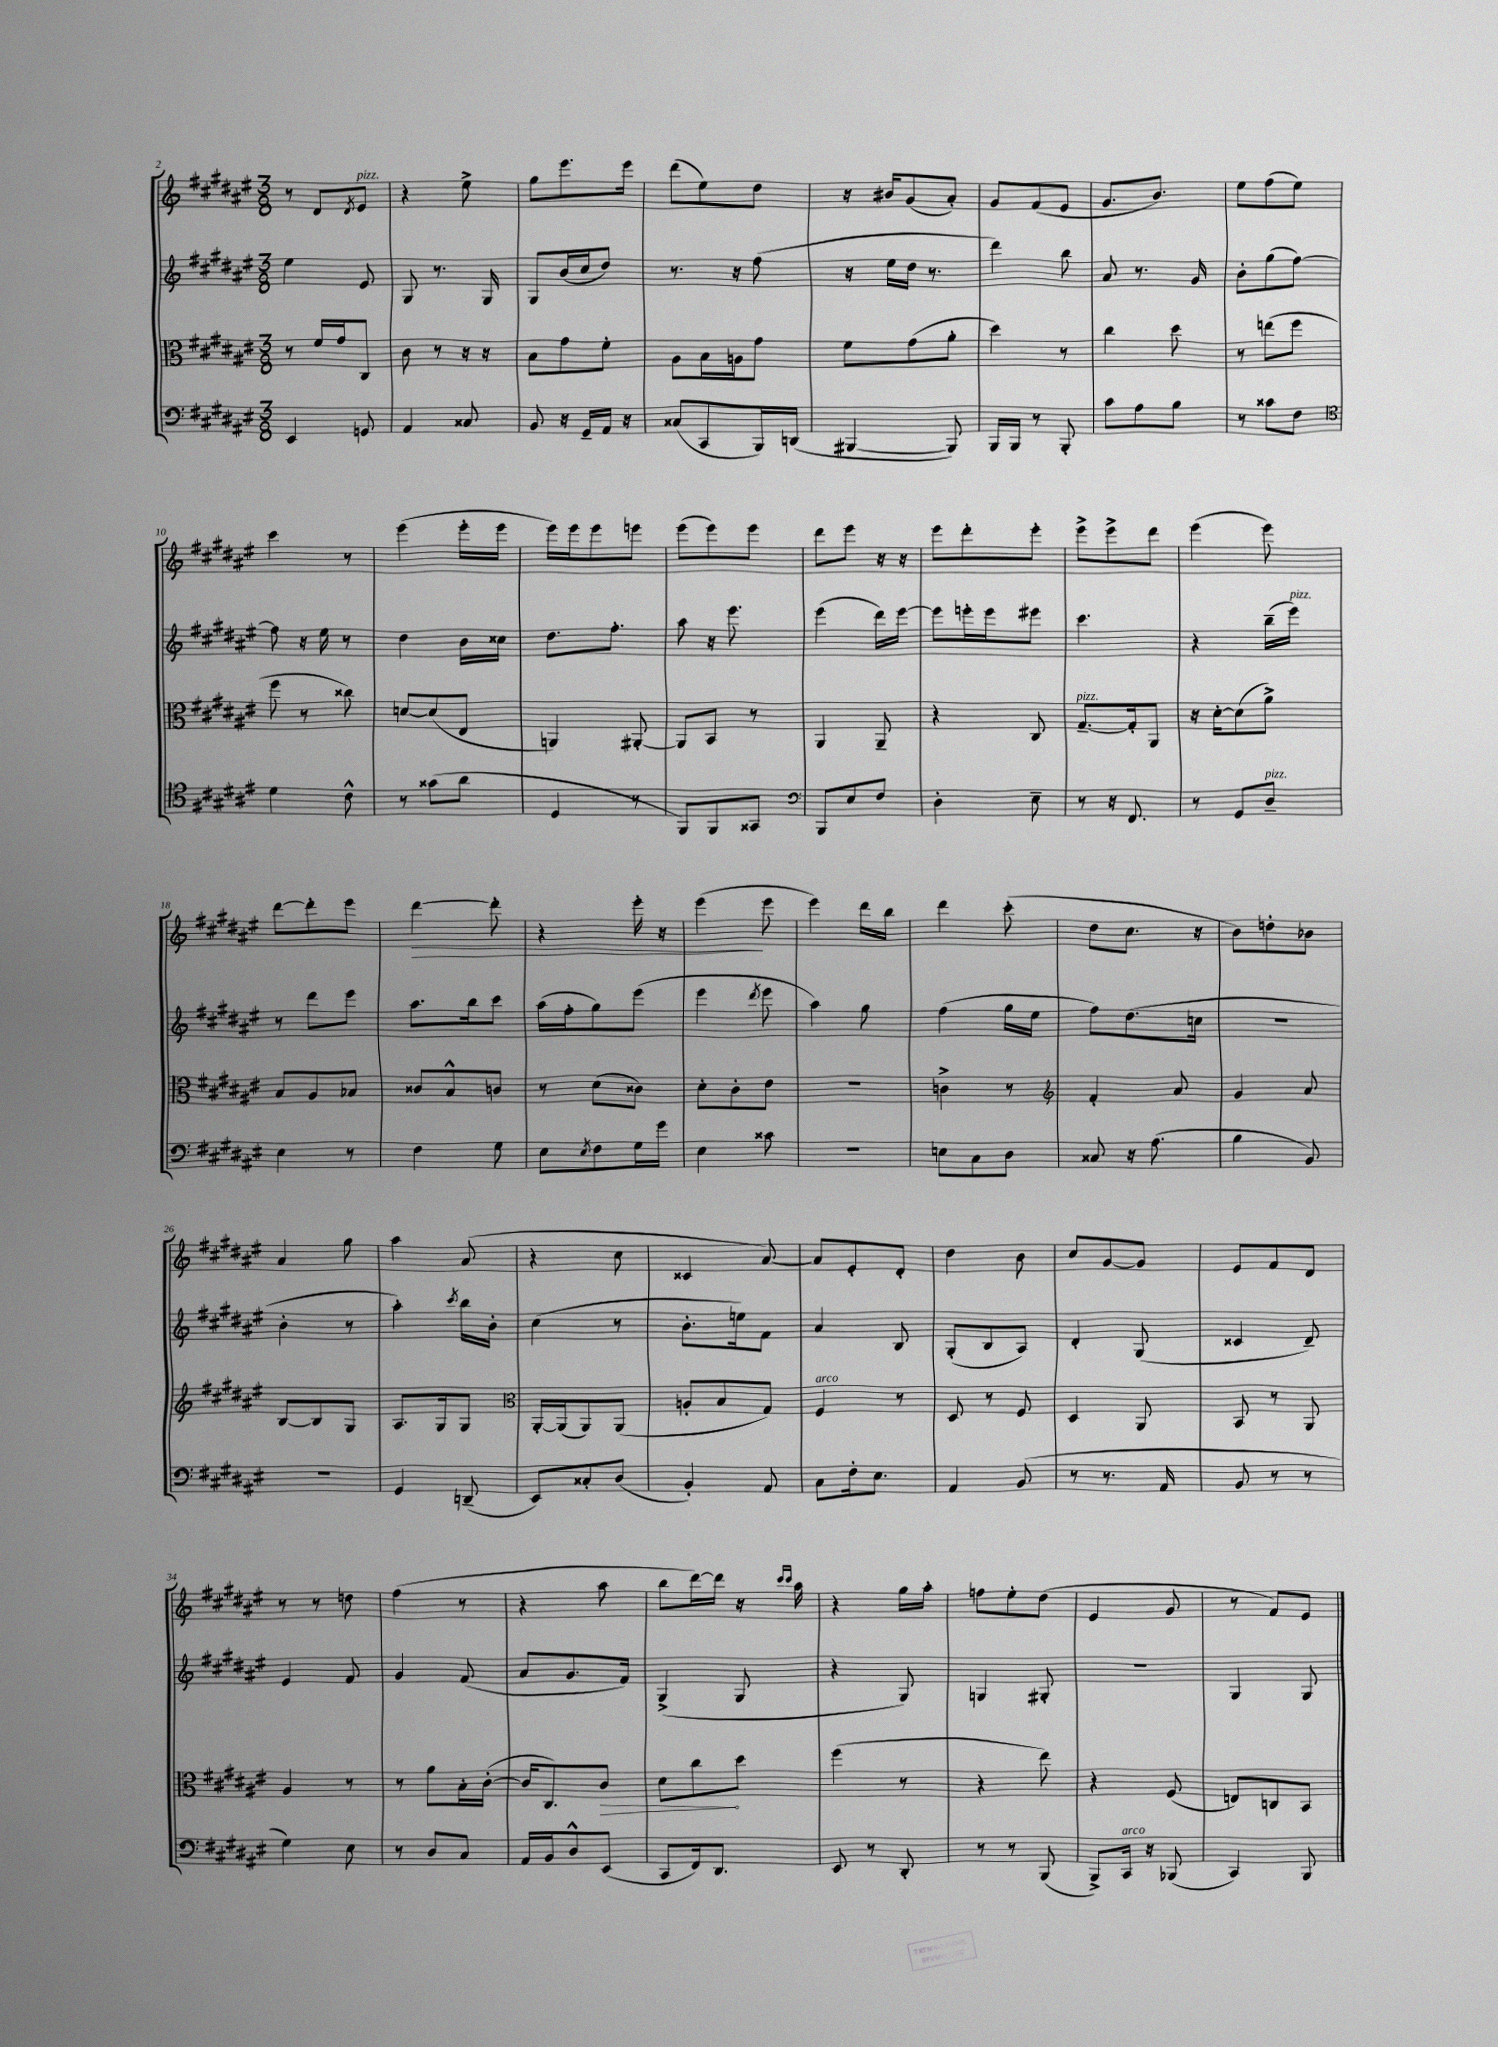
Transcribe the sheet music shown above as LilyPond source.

<<
\new StaffGroup <<
\new Staff = "s0" {
    \clef treble \key fis \major \numericTimeSignature \time 3/8
    r8 dis'8 \acciaccatura { dis'8 } eis'8^\markup { \italic "pizz." } |
    r4 eis''8-> |
    gis''8 eis'''8. eis'''16 |
    dis'''8( eis''8) dis''8 |
    r16 bis'16 gis'8( ais'8-.) |
    gis'8 fis'8( eis'8 |
    gis'8. b'8.) |
    eis''8 fis''8( eis''8) |
    cis'''4 r8 |
    eis'''4( eis'''16-. eis'''16 |
    eis'''16) eis'''16 eis'''8 e'''8 |
    eis'''8( eis'''8) eis'''8 |
    dis'''8 eis'''8 r16 r16 |
    eis'''8 dis'''8-. eis'''8-. |
    eis'''8-> eis'''8-> dis'''8 |
    eis'''4( eis'''8) |
    dis'''8~ dis'''8-. eis'''8 |
    dis'''4~\> dis'''8-. |
    r4 eis'''16-. r16 |
    eis'''4\!( eis'''8 |
    eis'''4) dis'''16 b''16 |
    dis'''4 cis'''8-.( |
    dis''8 cis''8. r16 |
    b'8) d''8-. bes'8 |
    ais'4 gis''8 |
    ais''4 ais'8( |
    r4 cis''8 |
    cisis'4 ais'8~) |
    ais'8 eis'8-. dis'8-. |
    dis''4 b'8 |
    cis''8 gis'8~ gis'8 |
    eis'8 fis'8 dis'8 |
    r8 r8 d''8 |
    fis''4( r8 |
    r4 ais''8 |
    b''8 dis'''16~) dis'''16 r16 \grace { cis'''16 cis'''16 } ais''16 |
    r4 gis''16 ais''16-. |
    f''8 eis''8-. dis''8( |
    eis'4 gis'8 |
    r8 fis'8) eis'8 \bar "|." |
}
\new Staff = "s1" {
    \clef treble \key fis \major \numericTimeSignature \time 3/8
    eis''4 eis'8 |
    gis8 r8. gis16 |
    gis8 b'16( cis''16 dis''8) |
    r8. r16 fis''8( |
    r16 eis''16 dis''16 r8. |
    dis'''4) b''8 |
    ais'8 r8. gis'16 |
    b'8-. gis''8( fis''8~) |
    fis''8 r16 eis''16 r8 |
    dis''4 b'16 cisis''16 |
    dis''8. fis''8.-. |
    ais''8 r16 eis'''8. |
    eis'''4( dis'''16) eis'''16~ |
    eis'''8 e'''16-. e'''16 eis'''8 |
    cis'''4. |
    r4 b''16--( eis'''16^\markup { \italic "pizz." }) |
    r8 dis'''8 eis'''8 |
    ais''8. b''16 cis'''8 |
    ais''16( fis''16-. gis''8) eis'''8( |
    eis'''4 \acciaccatura { dis'''8 } eis'''8 |
    ais''4) gis''8 |
    fis''4( gis''16 eis''16 |
    fis''8) dis''8.( c''16 |
    R4. |
    b'4-. r8 |
    ais''4-.) \acciaccatura { cis'''8 } b''16 b'16-. |
    cis''4( r8 |
    b'8.-. e''16) fis'8 |
    ais'4 b8 |
    gis8-.( b8 ais8) |
    dis'4-. gis8( |
    cisis'4 dis'8--) |
    eis'4 fis'8 |
    gis'4 fis'8( |
    ais'8 gis'8. fis'16) |
    gis4->( gis8 |
    r4 gis8) |
    g4 gis8-. |
    R4. |
    gis4 gis8 \bar "|." |
}
\new Staff = "s2" {
    \clef alto \key fis \major \numericTimeSignature \time 3/8
    r8 fis'16 gis'16 cis8 |
    cis'8 r8 r16 r16 |
    b8 gis'8 fis'8-. |
    ais8 b16 a16 gis'8 |
    fis'8 gis'8( ais'8-. |
    dis''4) r8 |
    cis''4 dis''8 |
    r8 e''8( fis''8 |
    fis''8 r8 cisis''8) |
    d'8~ d'8( eis8 |
    a,4) ais,8~-. |
    ais,8 b,8 r8 |
    ais,4 ais,8-- |
    r4 cis8 |
    gis8.~--^\markup { \italic "pizz." } gis16-. ais,8 |
    r16 dis'16~-. dis'8( ais'8->) |
    b8 ais8 bes8 |
    cisis'8 b8-^ c'8 |
    r8 dis'8( cisis'8) |
    dis'8-. cis'8-. eis'8 |
    R4. |
    c'4-> r8 |
    \clef treble fis'4-. ais'8 |
    gis'4 ais'8 |
    b8~ b8 gis8 |
    ais8. gis16 gis8 |
    \clef alto ais,16~-. ais,16( ais,8) ais,8( |
    a8-. b8 gis8) |
    fis4^\markup { \italic "arco" } r8 |
    dis8 r8 fis8 |
    dis4 ais,8 |
    b,8 r8 ais,8 |
    ais4 r8 |
    r8 ais'8 b16-. cis'16~-.( |
    cis'16 cis8.) \once \override Hairpin.circled-tip = ##t cis'8\> |
    dis'8 cis''8\! dis''8 |
    fis''4( r8 |
    r4 eis''8) |
    r4 fis8( |
    e8) c8 b,8 \bar "|." |
}
\new Staff = "s3" {
    \clef bass \key fis \major \numericTimeSignature \time 3/8
    eis,4 g,8 |
    ais,4 cisis8 |
    b,8 r16 gis,16-- ais,16 r16 |
    cisis8( cis,8 b,,16) d,16( |
    bis,,4~ bis,,8) |
    b,,16 b,,16 r8 b,,8-. |
    cis'8 ais8 b8 |
    r8 cisis'8 fis8 |
    \clef tenor dis'4 cis'8-^ |
    r8 gisis'8( ais'8 |
    dis4 r8 |
    fis,8) fis,8 gisis,8 |
    \clef bass b,,8 eis8 fis8 |
    dis4-. eis8-- |
    r8 r16 fis,8. |
    r8 gis,8 dis8--^\markup { \italic "pizz." } |
    eis4 r8 |
    fis4 gis8 |
    eis8 \acciaccatura { eis8 } fis8 gis16 gis'16 |
    eis4 cisis'8 |
    R4. |
    e8 cis8 dis8 |
    cisis8 r16 ais8.( |
    b4 b,8) |
    R4. |
    gis,4 d,8--( |
    eis,8) cisis8-. dis8( |
    b,4-.) ais,8 |
    cis8 fis16-. eis8. |
    ais,4 b,8( |
    r8 r8. ais,16 |
    b,8 r8 r8 |
    gis4) eis8 |
    r8 dis8 cis8 |
    ais,16 b,16 dis8-^ eis,8( |
    cis,8 fis,16) dis,8. |
    eis,8 r8 dis,8-. |
    r8 r8 b,,8( |
    b,,8->) cis,16^\markup { \italic "arco" } r16 bes,,8( |
    cis,4) b,,8 \bar "|." |
}
>>
>>
\layout { \context { \Score currentBarNumber = #2 } }
